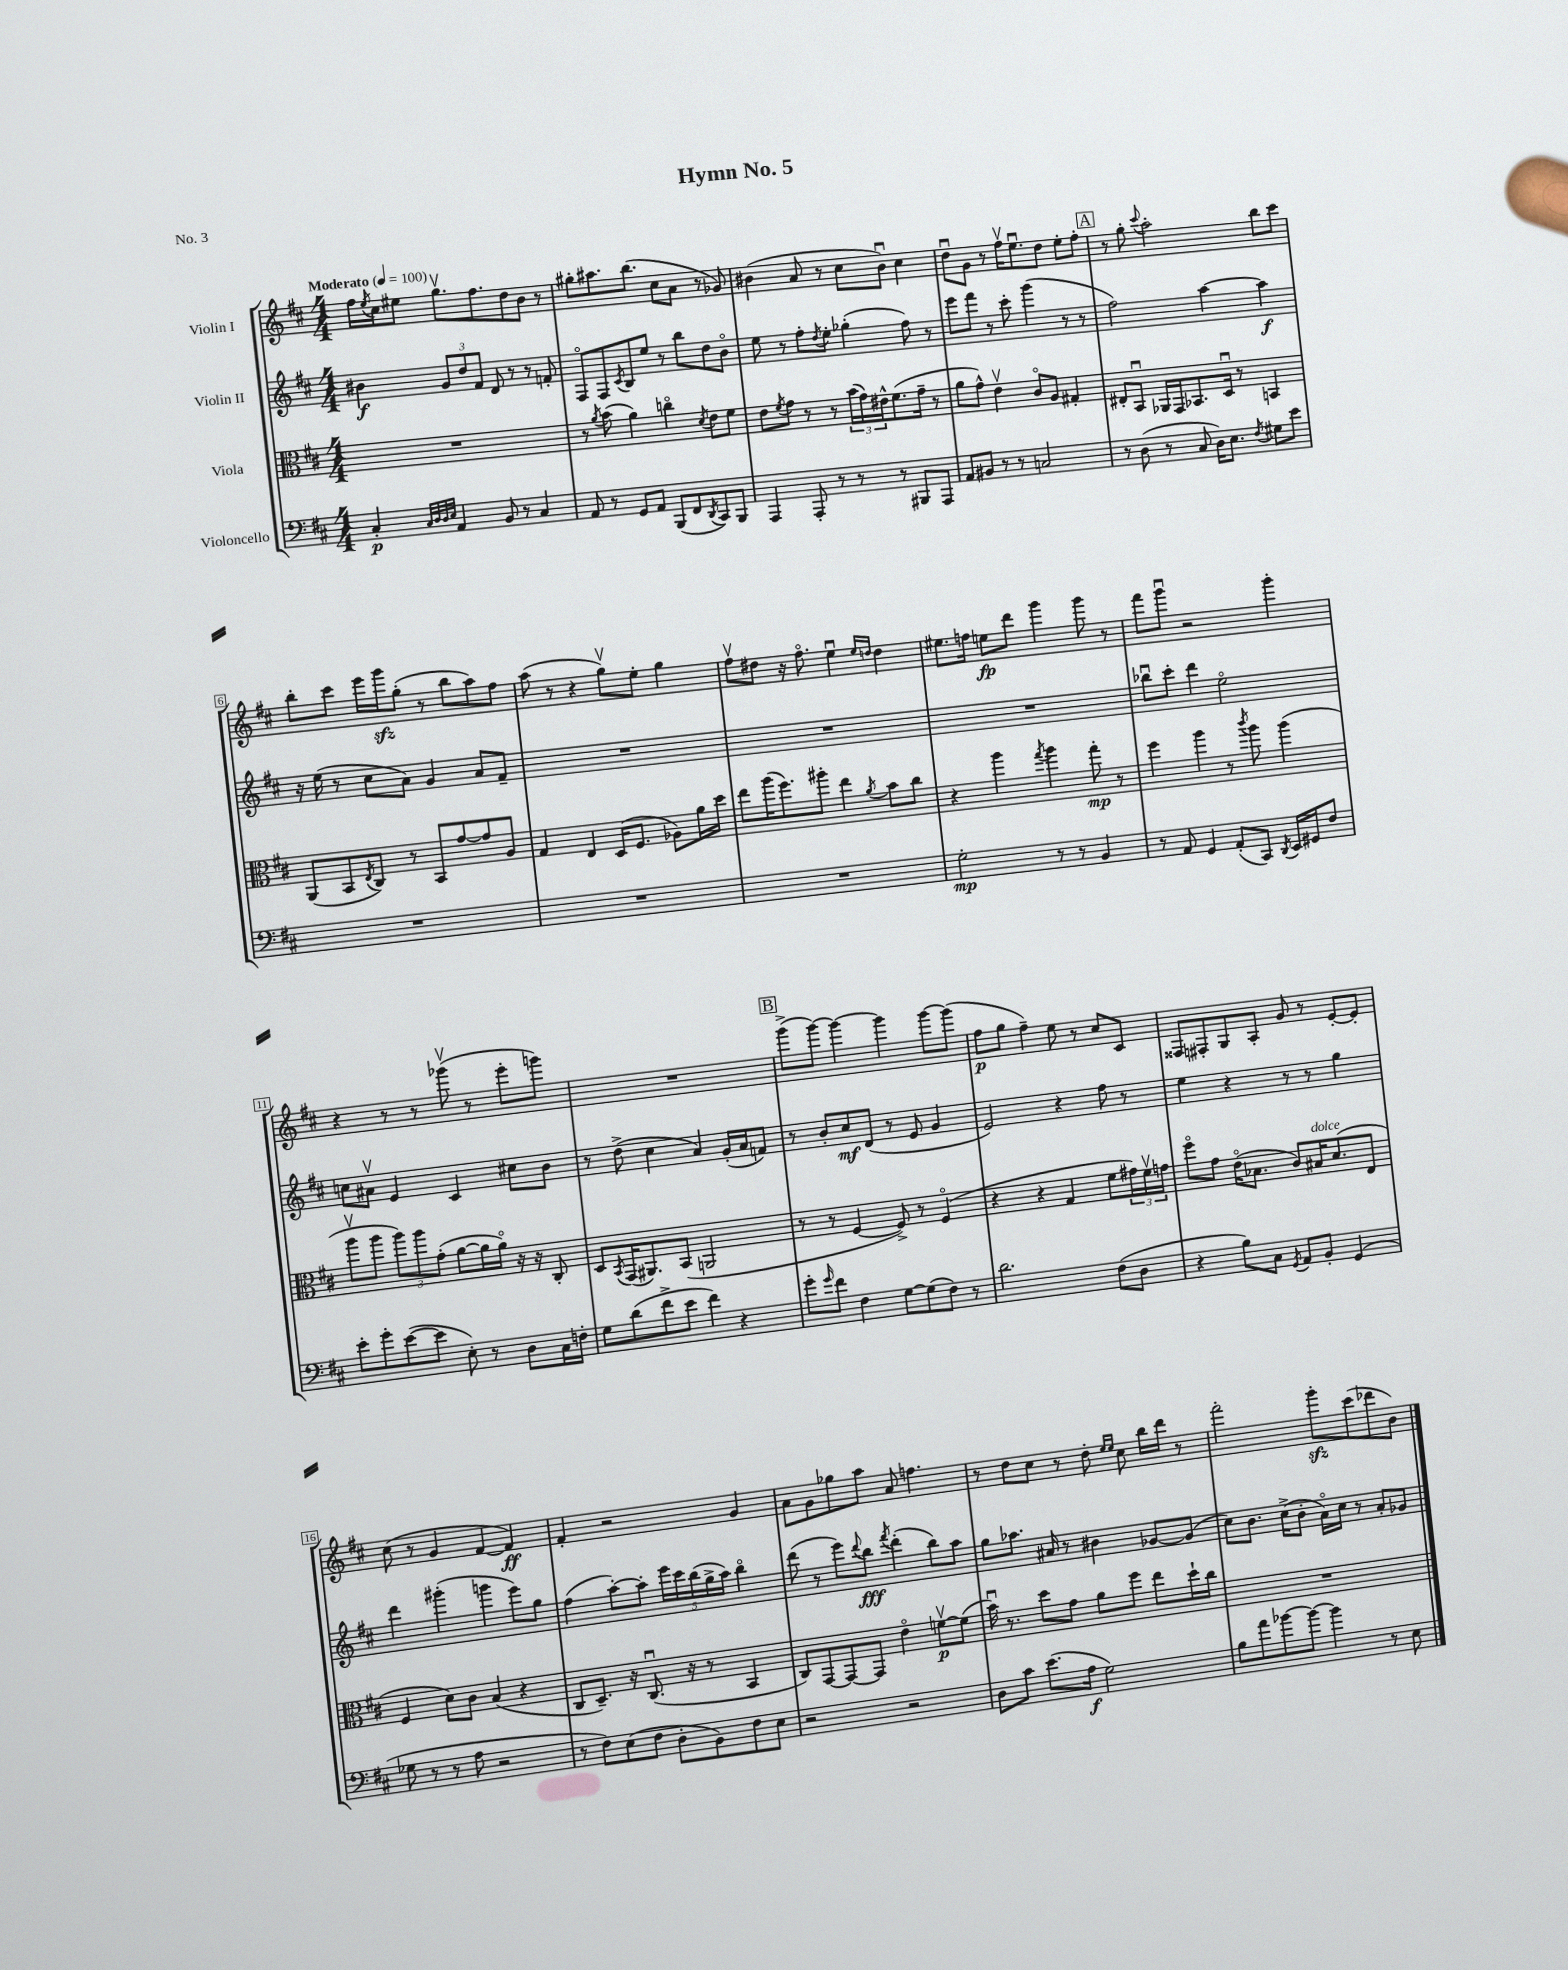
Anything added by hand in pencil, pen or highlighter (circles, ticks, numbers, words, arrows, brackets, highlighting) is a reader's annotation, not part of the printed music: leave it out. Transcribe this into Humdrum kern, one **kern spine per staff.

**kern	**kern	**kern	**kern
*staff4	*staff3	*staff2	*staff1
*clefF4	*clefC3	*clefG2	*clefG2
*k[f#c#]	*k[f#c#]	*k[f#c#]	*k[f#c#]
*M4/4	*M4/4	*M4/4	*M4/4
*MM100	*MM100	*MM100	*MM100
4C#'/	1r	4b#\	16ff#\LL
.	.	.	8qee/
.	.	.	16cc#\J
.	.	.	8ee#\J
32qqC#/LLL	.	.	.
32qqD/	.	.	.
32qqD/	.	.	.
32qqE/JJJ	.	.	.
4AA/	.	12g/L	8.ggv\L
.	.	12dd/	.
.	.	12f#/J	.
.	.	.	8.ff#\
8BB/	.	8d/	.
8r	.	8r	8dd\
4C#/	.	8r	8b\J
.	.	8f'/	8r
=	=	=	=
8AA/	8r	8F#o/L	8gg#'\L
.	8qa/	.	.
8r	(8b\	8F#/	8.aa#\
.	.	8qc#/	.
8GG/L	4a\)	8B/	.
.	.	.	(8.bb\J
8AA/J	.	8ee/J	.
(8BBB/L	4cco\	8r	8cc#\L
8FF#/	.	8bb\L	8a\J
8qDD/	8qd/	.	.
8CC#/)	8e\L	8dd\	8r
8BBB/J	8f#\J	8bo\J	8g-/)
=	=	=	=
4AAA/	8e\L	8ee\	(4b#\
.	8qf#/	.	.
.	8g\J	8r	.
8AAA'/	8r	8ff#'\L	8a/
.	.	8qdd/	.
8r	8r	8ee'\J	8r
8r	(24b\LL	(4gg-'\	8cc#\L
.	24g\)	.	.
.	24e#^^\J	.	.
8r	(8.f#\	.	8b#u\J)
8BBB#/L	.	8ff#\)	4cc#\
.	16g~\Jk	.	.
8AAA/J	8r	8r	.
=	=	=	=
8AA/L	8a\L	8eee\L	8ddu\L
8BB#/J	8g^^\J)	8fff#\J	8g\J
8r	4ev\	8r	8r
8r	.	8ccc#'\	16ff#v\LK
.	.	.	8.eeu\
2C/	8c#o/L	(4ggg\	.
.	8A/J	.	8dd\J
.	4G#'/	8r	8ee'\L
.	.	8r	8ff#'\J
=	=	=	=
8r	8E#'/L	2ff#\)	8r
(8D\	8BBu/J	.	8gg'\
.	.	.	8qqccc#/
8r	16AA-/LL	.	2aa'\
.	16GG/J	.	.
8C#/	8.BB-/	.	.
16D\LK)	.	[4aa\	.
8.E\J	16Du/Jk	.	.
.	8r	.	.
8qF#/	.	.	.
8G#\L	4BB/	4aa\]	8bb\L
8e\J	.	.	8ccc#\J
=	=	=	=
1r	(8AA/L	16r	8bb'\L
.	.	(16ee\	.
.	8BB/	8r	8ccc#\J
.	8qE/	.	.
.	8C#/J)	8cc#\L	16eee\LL
.	.	.	16ggg\J
.	8r	8a\J)	(8gg'\J
.	8BB/L	4g/	8r
.	[8g/	.	8bb\L
.	8g/]	8a/L	8aa\)
.	8A/J	8f#~/J	8ff#\J
=	=	=	=
1r	4G/	1r	(8aa\
.	.	.	8r
.	4E/	.	4r
.	(16D/LK	.	8ggv\L)
.	8.F#/J	.	.
.	.	.	8ee'\J
.	8A-\L)	.	4gg\
.	16a\L	.	.
.	16dd\JJ	.	.
=	=	=	=
1r	8ee\L	1r	8ff#v\L
.	(16aa\K	.	8dd#\J
.	8.ff#\)	.	.
.	.	.	16r
.	.	.	8.ff#o\
.	8aa#'\J	.	.
.	4ee\	.	4eeu\
.	.	.	16qqee/LL
.	8qa/	.	16qqdd/JJ
.	8b\L	.	4dd\
.	8cc#\J	.	.
=	=	=	=
2G'\	4r	1r	8.ee#\L
.	.	.	16ff\Jk
.	4aa\	.	8ee\L
.	.	.	8ddd\J
.	8qgg/	.	.
8r	4aa\	.	4ggg\
8r	.	.	.
4BB/	8gg'\	.	8ggg\
.	8r	.	8r
=	=	=	=
8r	4ff#\	8bb-u\L	8fff#\L
8AA/	.	8ccc#'\J	8gggu\J
4GG/	4aa\	4ddd\	2r
(8AA'/L	8r	2eeo\	.
.	8qccc#/	.	.
8CC#/J)	8aa\	.	.
8qDD/	.	.	.
16EE/LL	(4aa\	.	4ggg'\
16GG#/J	.	.	.
8F#/J	.	.	.
=	=	=	=
8e'\L	8aav\L	8cc\L	4r
8g'\	8aa\J	8a#v\J	.
([8e\	12aa\L)	4e/	8r
.	12aa\	.	.
8e\]J	.	.	8r
.	(12g'\J	.	.
8E'\)	[8a\L	4c#/	(8ggg-v\
8r	16a\]L	.	8r
.	16ao\JJ)	.	.
8D\L	16r	8cc#\L	8eee'\L
.	16r	.	.
16C#\L	8C#'/	8b\J	8ggg\J)
16F'\JJ	.	.	.
=	=	=	=
8G\L	8D/L	8r	1r
.	8qBB/	.	.
(8d\	(16GG/K	(8dd^\	.
.	8.AA#/)	.	.
8f#^\	.	4cc#\	.
8e\J	(8BB/J	.	.
4f#\)	2AA/	4a/)	.
4r	.	(16g'/LL	.
.	.	16a/J	.
.	.	8f/J)	.
=	=	=	=
8g'\L	8r	8r	(8ggg^\L
16qqg/	.	.	.
8f#\J	8r	8b'/L	[8ggg\J)
4F#\	[4F#/	8cc#/	4ggg\_
.	.	(8d/J	.
[8G\L	8F#^/])	8r	4ggg\]
(8G\]	8r	8e/	.
8F#\J)	(4F#o/	4g/	[8ggg\L
8r	.	.	(8ggg\]J
=	=	=	=
2.d\	4r	2e/)	8ff#\L
.	.	.	8gg\J
.	4r	.	4ff#~\)
.	4G/	4r	8ee\
.	.	.	8r
(8F#\L	8f#\L	8ff#\	8cc#/L
8D\J	24g#\L)	8r	8c#/J
.	24f#v\	.	.
.	24g\JJ	.	.
=	=	=	=
4r	8ff#o\L	4ee\	8F##/L
.	8g\J	.	8F#'/
8B\L)	(16eo\LK	4r	8G/
.	8.B-\J	.	.
8C#\J	.	.	8A'/J
8qGG/	.	.	.
8AA/L	8c#/L)	8r	8g/
8BB'/J	16B#/K	8r	8r
.	(8.d/	.	.
(4GG/	.	4gg\	[8e'/L
.	8E/J	.	8e'/]J
=	=	=	=
8G-\	4F#/	4ddd\	(8cc#\
8r	.	.	8r
8r	8d\L)	(4ggg#'\	4g/
8A\	8c#\J	.	.
2r	(4B/	4ggg\	[4f#/
.	4r	8eee\L)	4f#/])
.	.	8gg\J	.
=	=	=	=
8r	8C#/L	(4ff#\	4f#'/
8F#\L)	8.D~/J)	.	.
(8E\	.	[8aa'\L)	2r
.	16r	.	.
8F#\J	(8.C#u/	8aa'\]J	.
8D'\L	.	20eee\LL	.
.	.	20ccc#\	.
.	16r	.	.
.	.	(20bb\	.
8BB\)	8r	.	.
.	.	20gg^\	.
.	.	20aa\JJ)	.
8F#\	4BB/	4bbo\	4g/
8E\J	.	.	.
=	=	=	=
2r	8C#/L)	(8ddd\	8a\L
.	[8GG/	8r	8g\
.	8GG/_	8eee\L)	8gg-\
.	.	8qqddd/	.
.	8GG/]J	8bb\J	8aa\J
.	.	8qfff#/	.
2r	4eo\	(4ddd'\	8a/
.	.	.	4.ff\
.	[8fv\L	8bb\L)	.
.	(8f\]J	8aa\J	.
=	=	=	=
8D\L	16bu\)	8gg\L	8r
.	8.r	.	.
8c#\J	.	8.aa-\J	8dd\L
(8.e\L	8dd\L	.	8cc#\J
.	.	16a#/	.
.	8g\J	8r	8r
16A\Jk	.	.	.
2G\)	8a\L	4b#\	8dd'\
.	.	.	16qqee/LL
.	.	.	16qqee/JJ
.	8ff#\J	.	8cc#\
.	8ee\L	[8g-/L	16bb\LL
.	.	.	16ddd\JJ
.	16dd`\L	(8g-/]J	8r
.	16cc#\JJ	.	.
=	=	=	=
8B\L	1r	8cc#\L)	2fff#'\
8a\	.	8.b\J	.
[8b-\	.	.	.
.	.	(16cc#^\LK	.
8b-\_J	.	8b'\J	.
4b-\]	.	16ao\LL)	8ggg'\L
.	.	16cc#\JJ	.
.	.	8r	(8ccc#\
8r	.	8a'/L	8ddd-\
8E\	.	8g-/J	8b\J)
==	==	==	==
*-	*-	*-	*-
